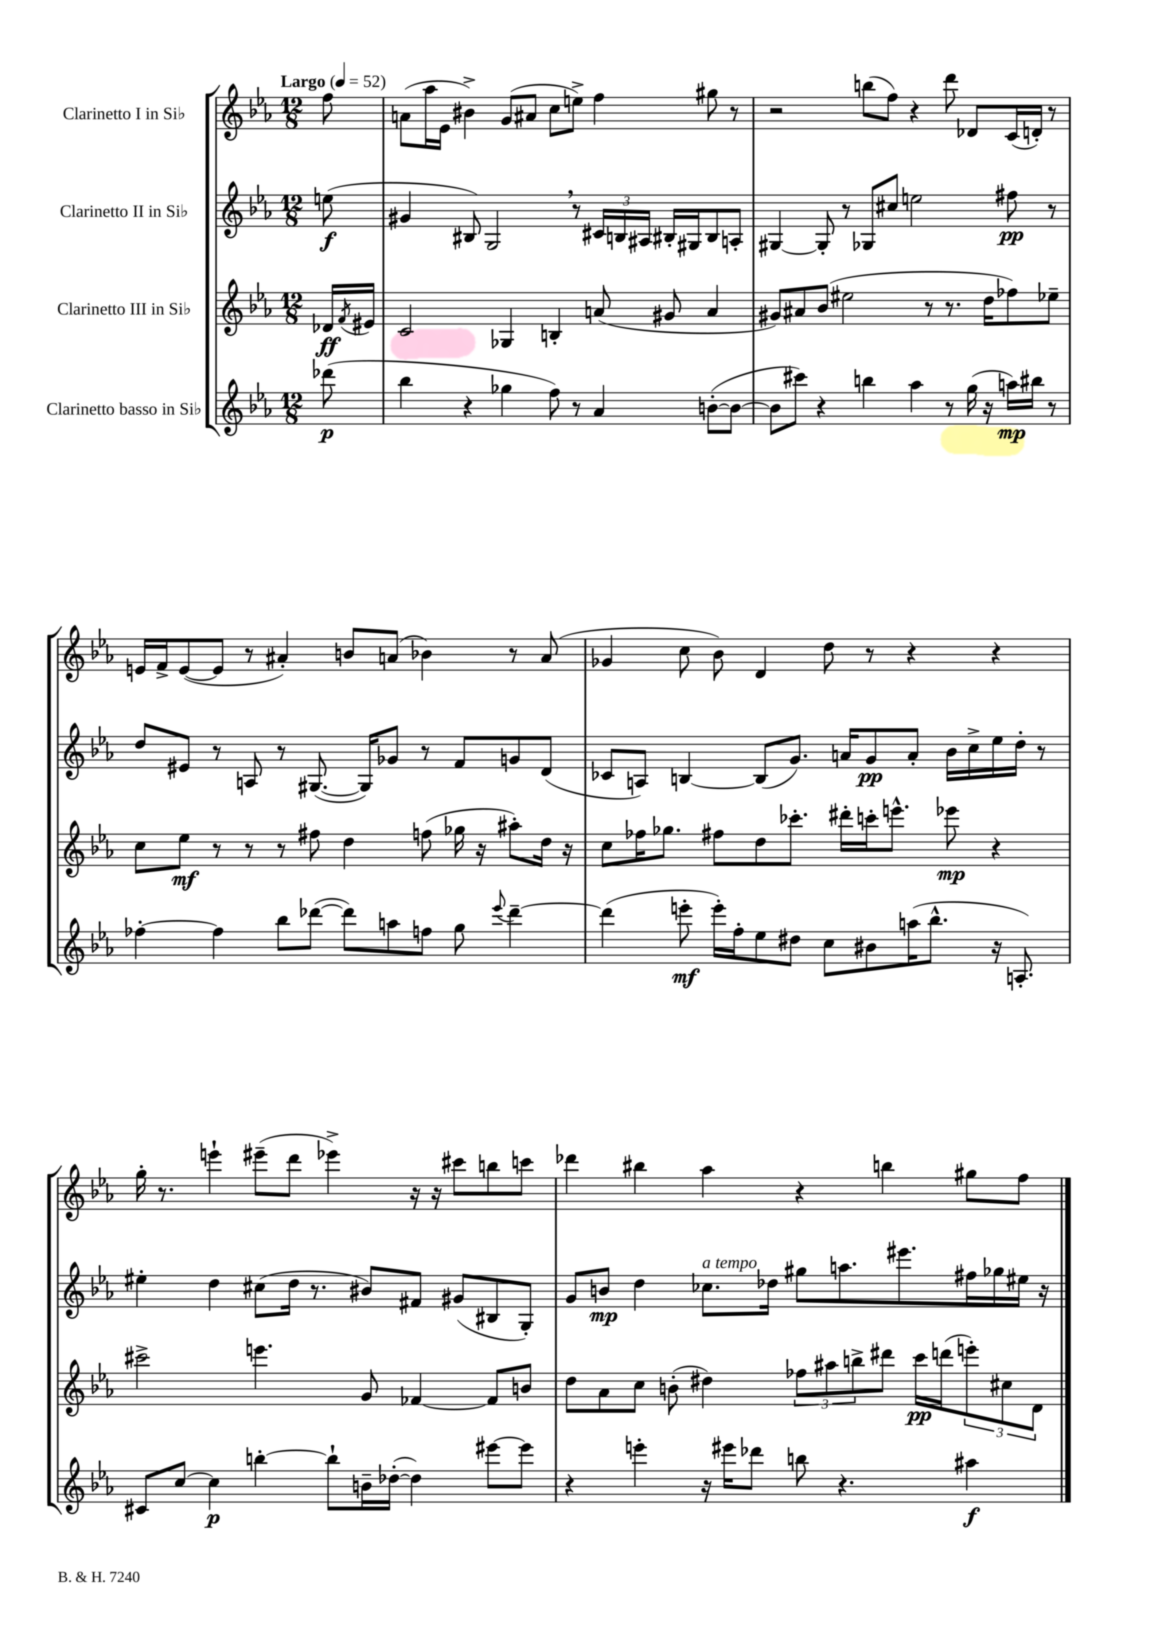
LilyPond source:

<<
\new StaffGroup <<
\new Staff = "s0" \with { instrumentName = "Clarinetto I in Sib" } {
    \clef treble \key ees \major \numericTimeSignature \time 12/8 \partial 8 \tempo "Largo" 4 = 52
    f''8 |
    a'8( aes''16 ees'16 bis'4->) g'8( ais'8 c''8 e''8->) f''4 gis''8 r8 |
    r2 b''8( f''8) r4 d'''8 des'8 c'16( d'16-.) r8 |
    e'16 f'16-> e'8~( e'8 r8 ais'4-.) b'8 a'8( bes'4) r8 a'8( |
    ges'4 c''8 bes'8) d'4 d''8 r8 r4 r4 |
    g''16-. r8. e'''4-! eis'''8--( d'''8 ees'''4->) r16 r16 cis'''8 b''8 c'''8 |
    des'''4 bis''4 aes''4 r4 b''4 gis''8 f''8 \bar "|." |
}
\new Staff = "s1" \with { instrumentName = "Clarinetto II in Sib" } {
    \clef treble \key ees \major \numericTimeSignature \time 12/8 \partial 8
    e''8\f( |
    gis'4 bis8) g2 \breathe r8 \tuplet 3/2 { cis'16 b16 ais16 } bis16-. gis16 bis8 a8-. |
    gis4~ gis8-. r8 ges8 cis''8 e''2 fis''8\pp r8 |
    d''8 eis'8 r8 a8 r8 gis8.~( gis16) ges'8 r8 f'8 g'8 d'8( |
    ces'8 a8) b4~ b8( g'8.) a'16 g'8\pp a'8-. bes'16 c''16-> ees''16 d''16-. r8 |
    eis''4-. d''4 cis''8( d''16 r8. bis'8) fis'8 gis'8( bis8 g8-.) |
    g'8 b'8\mp d''4 ces''8.^\markup { \italic "a tempo" } des''16 gis''8 a''8. eis'''8. fis''16 ges''16 eis''16 r16 \bar "|." |
}
\new Staff = "s2" \with { instrumentName = "Clarinetto III in Sib" } {
    \clef treble \key ees \major \numericTimeSignature \time 12/8 \partial 8
    des'16\ff \acciaccatura { f'8 } eis'16 |
    c'2 ges4 b4-. a'8( gis'8 a'4 |
    gis'8) ais'8 bes'8( eis''2 r8 r8. d''16 fes''8) ees''8-- |
    c''8 ees''8\mf r8 r8 r8 fis''8 d''4 f''8( ges''16 r16 ais''8-.) d''16 r16 |
    c''8 fes''16 ges''8. fis''8 d''8 ces'''8.-. dis'''16-. c'''16-. e'''8.-^ ees'''8\mp r4 |
    cis'''2-> e'''4. g'8 fes'4~ fes'8 b'8 |
    d''8 aes'8 c''8 b'8-.( dis''4) \tuplet 3/2 { fes''8 ais''8 b''8-> } dis'''8 c'''16\pp d'''16( \tuplet 3/2 { e'''8-.) cis''8 d'8 } \bar "|." |
}
\new Staff = "s3" \with { instrumentName = "Clarinetto basso in Sib" } {
    \clef treble \key ees \major \numericTimeSignature \time 12/8 \partial 8
    des'''8\p( |
    bes''4 r4 ges''4 f''8) r8 aes'4 b'8~-.( b'8~ |
    b'8 cis'''8) r4 b''4 aes''4 r8 g''16( r16 a''16\mp) bis''16 r8 |
    fes''4~-. fes''4 bes''8 des'''8~( des'''8) a''8 f''8 g''8 \appoggiatura { ees'''8 } des'''4~-- |
    des'''4( e'''8-.\mf e'''16-.) f''16-. ees''8 dis''8 c''8 bis'8 a''16( bes''8.-^ r16 a8.-.) |
    cis'8 c''8~ c''4\p b''4~-. b''8-! b'16-- des''16~-.( des''4) eis'''8~ eis'''8 |
    r4 e'''4-. r16 eis'''16 des'''8 b''8 r4. ais''4\f \bar "|." |
}
>>
>>
\layout { \context { \Score \remove "Bar_number_engraver" } }
